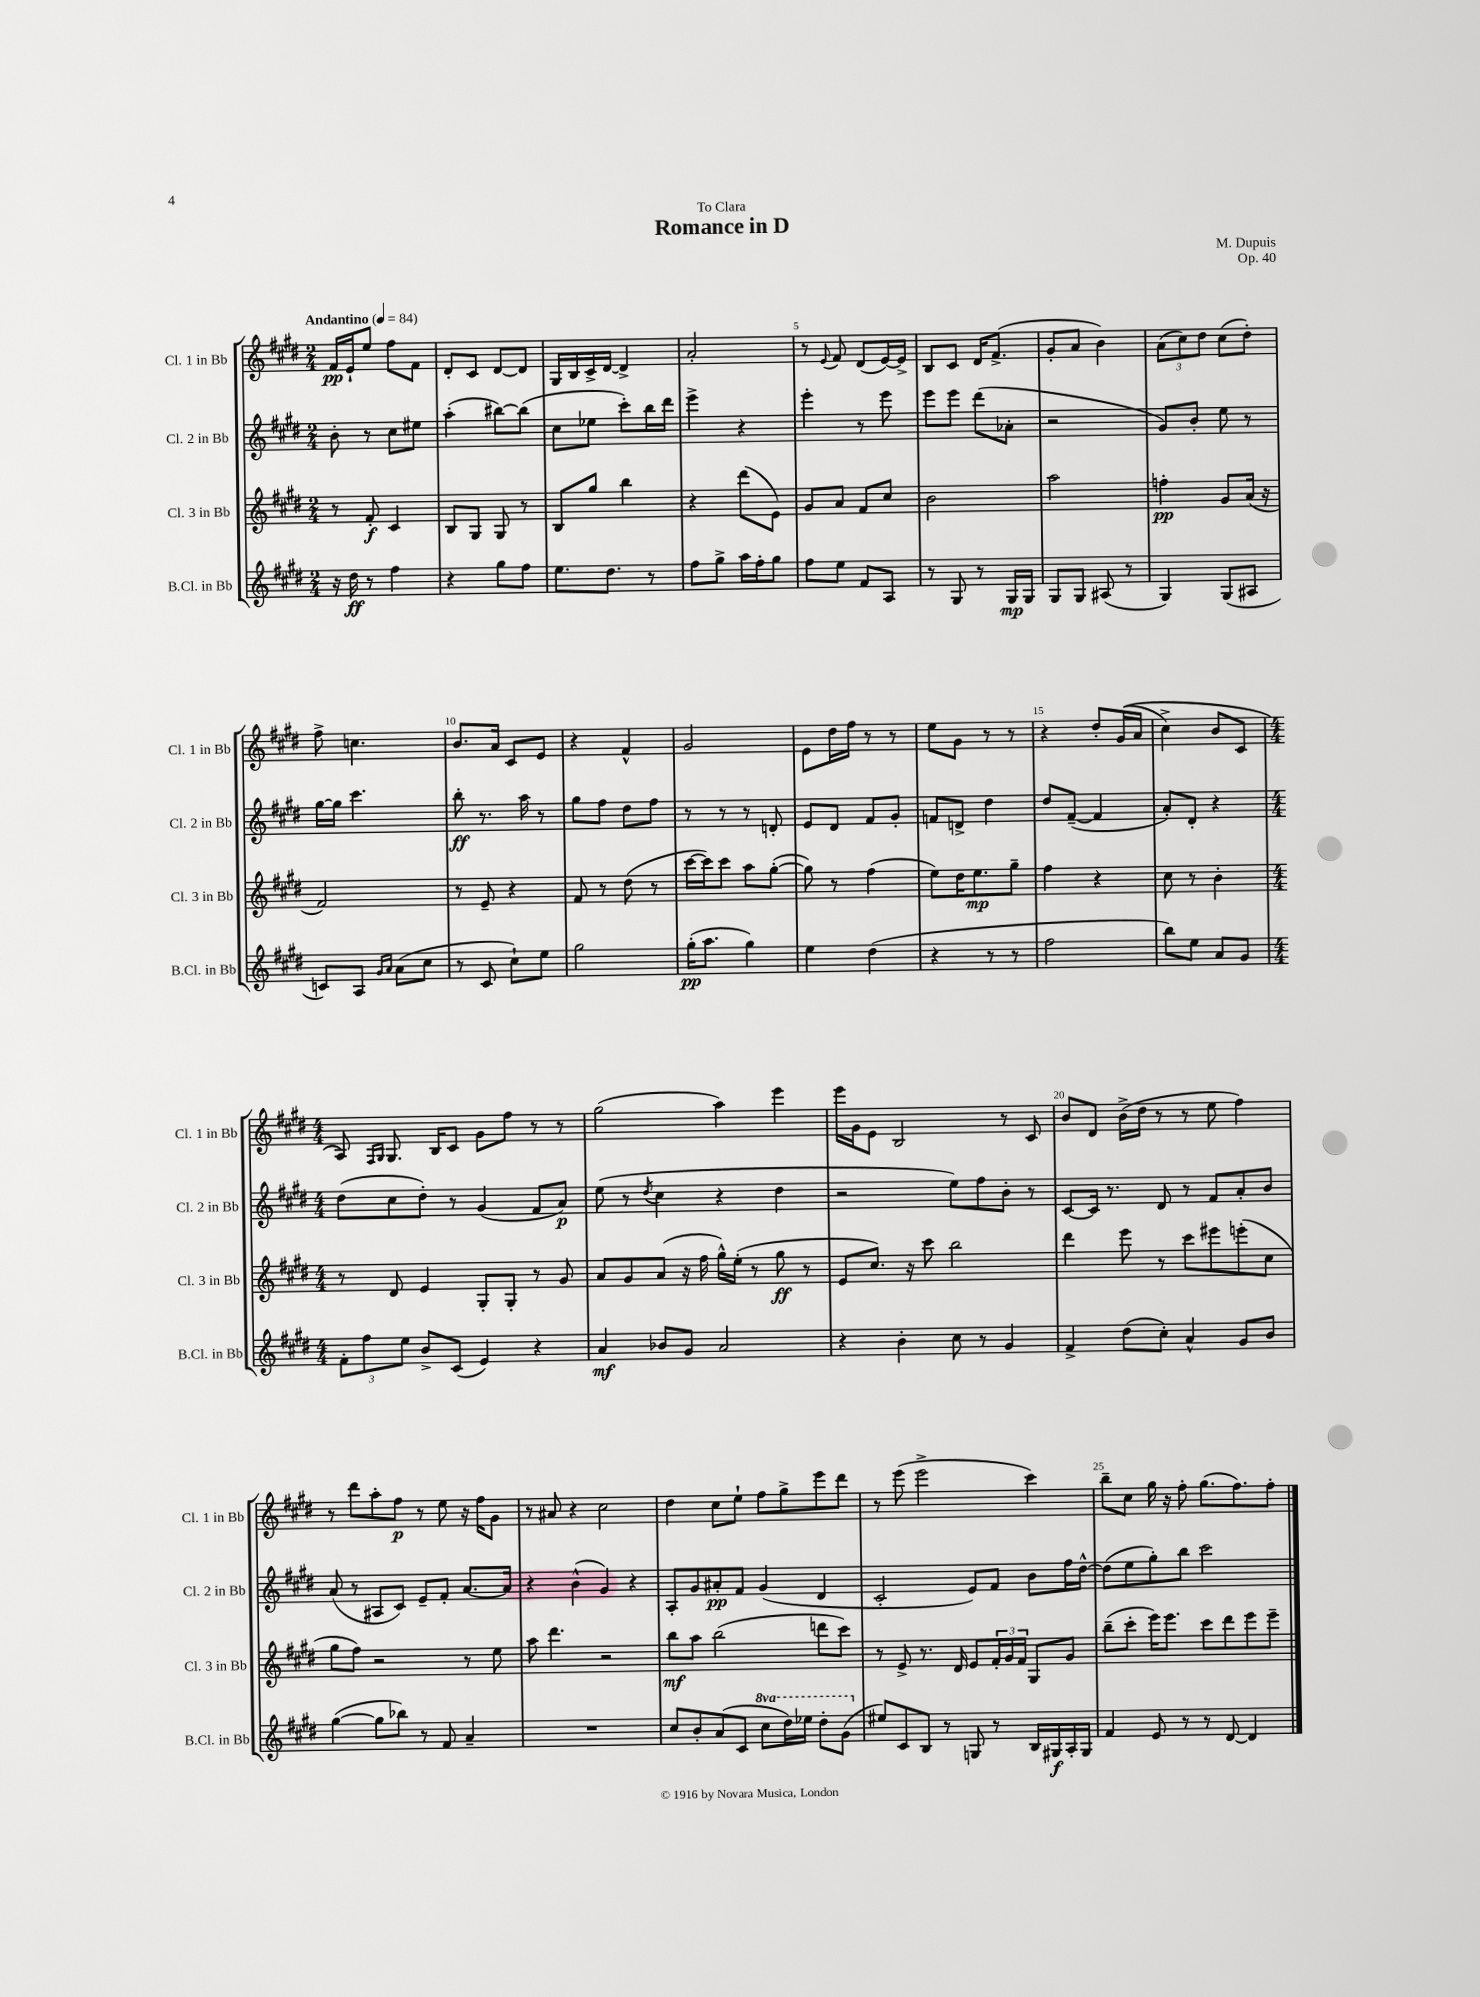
\header { title = "Romance in D" composer = "M. Dupuis" dedication = "To Clara" opus = "Op. 40" }
<<
\new StaffGroup <<
\new Staff = "s0" \with { instrumentName = "Cl. 1 in Bb" shortInstrumentName = "Cl. 1 in Bb" } {
    \clef treble \key e \major \numericTimeSignature \time 2/4 \tempo "Andantino" 4 = 84
    fis'16\pp e'16-! e''8 fis''8 fis'8 |
    dis'8-. cis'8 dis'8~ dis'8 |
    gis16 b16 cis'16-> dis'16~ dis'4-> |
    a'2-. |
    r8 \appoggiatura { e'8 } fis'8 dis'8( e'16~) e'16-> |
    b8 cis'8 dis'16 fis'8.->( |
    gis'8-. a'8 b'4) |
    \tuplet 3/2 { a'8( cis''8) dis''8 } cis''8( dis''8-.) |
    fis''8-> c''4. |
    b'8. a'16 cis'8 e'8 |
    r4 fis'4-^ |
    gis'2 |
    e'8 dis''16 fis''16 r8 r8 |
    e''8 gis'8 r8 r8 |
    r4 dis''8-. gis'16(\( a'16 |
    cis''4->) b'8 cis'8 |
    \numericTimeSignature \time 4/4 a8\) \grace { fis16 gis16 } gis8. b16 cis'8 gis'8 fis''8 r8 r8 |
    gis''2( a''4) e'''4 |
    e'''16 gis'16 e'8 b2 r8 cis'8 |
    b'8 dis'8 b'16->( dis''16 r8 r8 e''8 fis''4) |
    r8 dis'''8 a''8-. fis''8\p r8 e''8 r16 fis''16 gis'8 |
    r8 ais'8 r4 cis''2 |
    dis''4 cis''8 e''8-! fis''8 gis''8-> e'''8 dis'''8 |
    r8 e'''8( e'''2-> cis'''4) |
    b''8-- cis''8 gis''16 r16 fis''8-. gis''8.( fis''8.) fis''8-. \bar "|." |
}
\new Staff = "s1" \with { instrumentName = "Cl. 2 in Bb" shortInstrumentName = "Cl. 2 in Bb" } {
    \clef treble \key e \major \numericTimeSignature \time 2/4
    b'8-. r8 cis''8 eis''8 |
    a''4-.( bis''8~) bis''8( |
    cis''8 ees''8 cis'''8-.) b''16 dis'''16 |
    e'''4-> r4 |
    e'''4-. r8 e'''8 |
    e'''8 e'''8 dis'''8( aes'8-. |
    r2 |
    gis'8) b'8-. e''8 r8 |
    gis''16~ gis''16 cis'''4. |
    b''8-.\ff r8. a''16 r8 |
    gis''8 fis''8 dis''8 fis''8 |
    r8 r8 r8 d'8-. |
    e'8 dis'8 fis'8 gis'8-. |
    f'8 d'8-> dis''4 |
    dis''8 fis'8~--( fis'4 |
    a'8-.) dis'8-. r4 |
    \numericTimeSignature \time 4/4 dis''8( cis''8 dis''8-.) r8 gis'4( fis'8 a'8\p) |
    e''8( r8 \acciaccatura { dis''8 } cis''4 r4 dis''4 |
    r2 e''8) fis''8 b'8-. r8 |
    cis'8~ cis'16 r8. dis'8 r8 fis'8 a'8-. b'8 |
    a'8( r8 ais8 cis'8) e'8-- fis'8-. a'8.~ a'16 |
    r4 b'4-^( gis'4) r4 |
    a8-. gis'8 ais'8-.\pp fis'8 gis'4( dis'4 |
    cis'2-. e'8) fis'8 b'8 fis''16 dis''16~-^ |
    dis''8( e''8 gis''8-.) b''8 cis'''2 \bar "|." |
}
\new Staff = "s2" \with { instrumentName = "Cl. 3 in Bb" shortInstrumentName = "Cl. 3 in Bb" } {
    \clef treble \key e \major \numericTimeSignature \time 2/4
    r8 fis'8-.\f cis'4 |
    b8 gis8 gis8 r8 |
    b8 gis''8 b''4 |
    r4 dis'''8( e'8) |
    gis'8 a'8 fis'8 cis''8 |
    b'2 |
    a''2 |
    f''4-.\pp gis'8 a'16( r16 |
    fis'2) |
    r8 e'8-- r4 |
    fis'8 r8 dis''8( r8 |
    cis'''16~ cis'''16) cis'''8 a''8 gis''8~-.( |
    gis''8) r8 fis''4( |
    e''8) dis''16 e''8.\mp gis''8-- |
    fis''4 r4 |
    cis''8 r8 b'4-. |
    \numericTimeSignature \time 4/4 r8 dis'8 e'4 gis8-. gis8-. r8 gis'8 |
    a'8 gis'8 a'8( r16 fis''16 gis''16-^) e''16-.( r8 gis''8\ff r8 |
    e'8 cis''8.) r16 cis'''8 b''2 |
    dis'''4 e'''8 r8 cis'''8 eis'''8 e'''8-.( cis''8 |
    gis''8 fis''8) r2 r8 e''8 |
    a''8 dis'''4. r2 |
    b''8\mf a''8 b''2( d'''8 cis'''8) |
    r8 e'8-> r8. dis'16 e'8 \tuplet 3/2 { fis'16-. gis'16 fis'16 } gis8 gis'8 |
    b''8--( cis'''8-. e'''16) e'''8. cis'''8 dis'''8 e'''8 e'''8-- \bar "|." |
}
\new Staff = "s3" \with { instrumentName = "B.Cl. in Bb" shortInstrumentName = "B.Cl. in Bb" } {
    \clef treble \key e \major \numericTimeSignature \time 2/4 \set Staff.ottavationMarkups = #ottavation-simple-ordinals
    r16 dis''16\ff r8 fis''4 |
    r4 gis''8 fis''8 |
    e''8. dis''8. r8 |
    fis''8 gis''8-> a''16 fis''16-. gis''8 |
    fis''8 e''8 fis'8 a8 |
    r8 gis8 r8 gis16\mp gis16 |
    gis8 gis8 ais8( r8 |
    gis4) gis8( ais8 |
    c'8) a8 \grace { gis'16 a'16 } a'8( cis''8 |
    r8 cis'8 cis''8-!) e''8 |
    gis''2 |
    gis''16-.\pp( a''8. gis''4) |
    e''4 dis''4( |
    r4 r8 r8 |
    fis''2 |
    b''8) e''8 a'8 gis'8 |
    \numericTimeSignature \time 4/4 \tuplet 3/2 { fis'8-. fis''8 e''8 } b'8-> cis'8( e'4) r4 |
    a'4\mf bes'8 gis'8 a'2 |
    r4 b'4-. cis''8 r8 gis'4 |
    fis'4-> dis''8( cis''8-.) a'4-^ gis'8 b'8 |
    gis''4~( gis''8 bes''8) r8 fis'8 a'4-- |
    R1 |
    cis''8 b'8-. a'8( cis'8 \ottava #1 cis'''8 dis'''16) ees'''16 dis'''8-. gis''8( \ottava #0 |
    eis''8) cis'8 b8 r8 g8 r8 b16 gis16\f a16-. gis16 |
    fis'4 e'8 r8 r8 dis'8~ dis'4 \bar "|." |
}
>>
>>
\layout { \context { \Score \override BarNumber.break-visibility = ##(#f #t #t) barNumberVisibility = #(every-nth-bar-number-visible 5) } }
